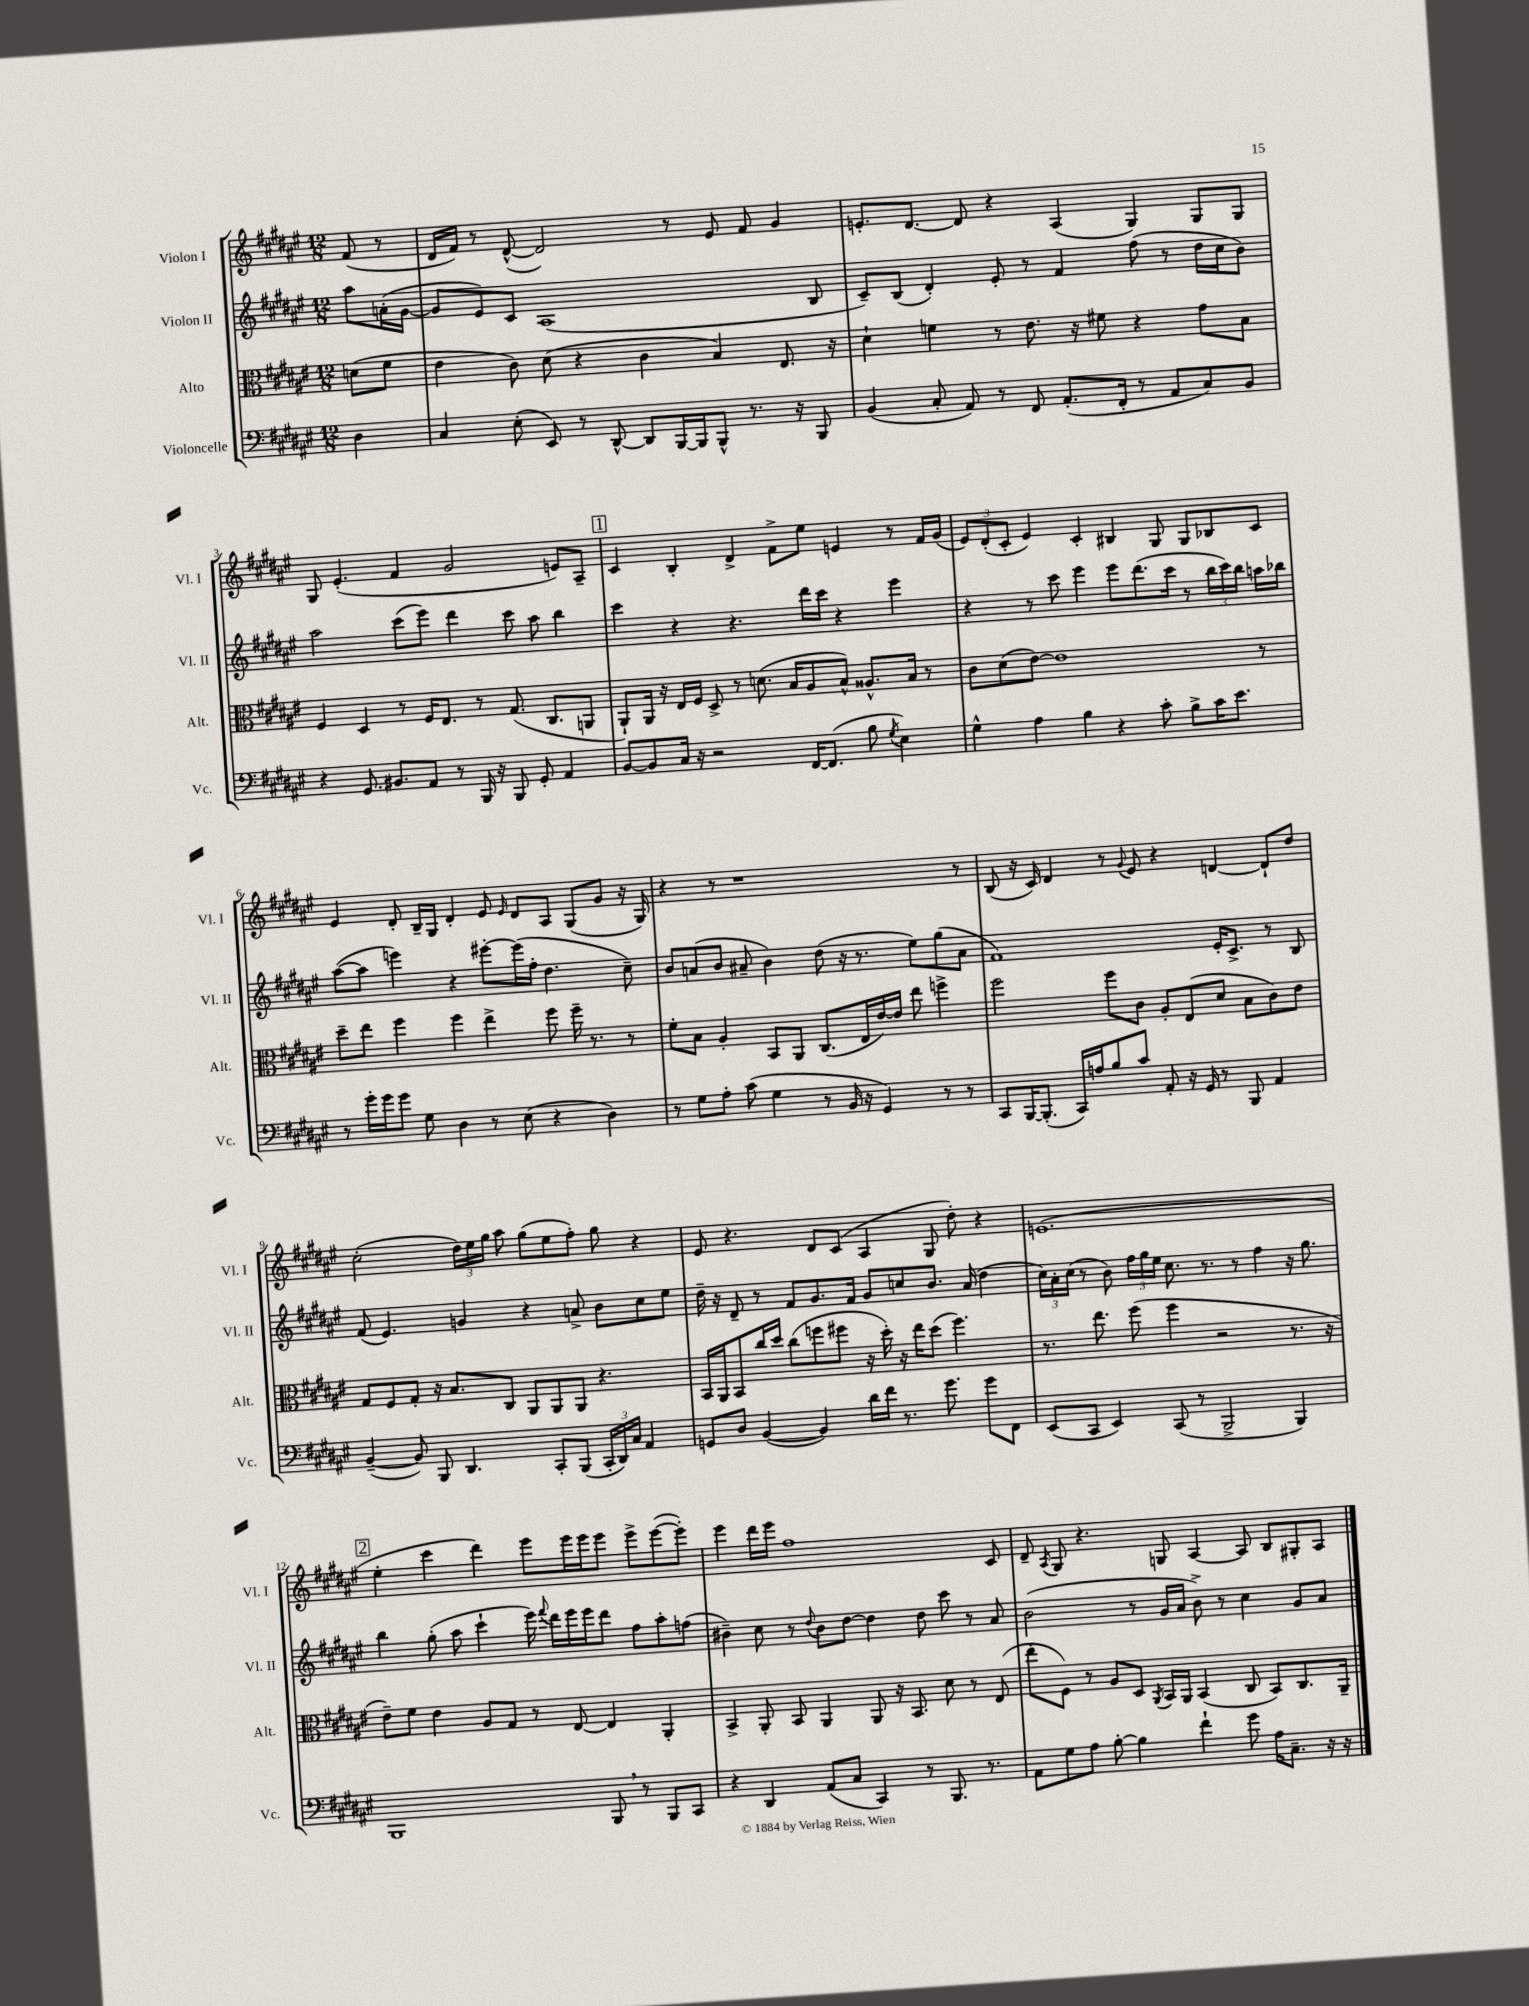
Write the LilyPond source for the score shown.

<<
\new StaffGroup <<
\new Staff = "s0" \with { instrumentName = "Violon I" shortInstrumentName = "Vl. I" } {
    \clef treble \key fis \major \numericTimeSignature \time 12/8 \partial 4
    \autoBeamOff fis'8( r8 |
    dis'16[ fis'16]) r8 dis'8~-^( dis'2) r8 eis'8 fis'8 gis'4 |
    e'8.[-. dis'8.]~ dis'8 r4 ais4( gis4) gis8[ gis8] |
    gis8 eis'4.-.( fis'4 gis'2 e'8[) ais8]-- |
    \mark \markup { \box "1" } cis'4 b4-. dis'4-> fis'8[-> eis''8] e'4 r8 fis'16[ gis'16]( |
    \tuplet 3/2 { eis'8[) dis'8-.( cis'8]-. } eis'4) cis'4-. bis4 gis8 gis8[ bes8 cis'8] |
    eis'4 dis'8-. b16[-- gis16] dis'4-. eis'8 \grace { eis'16 } dis'8[ ais8] gis8[( gis'8] r16 gis16) |
    r4 r8 r1 r8 |
    b8( r16 cis'16) dis'4 r8 \appoggiatura { gis'8 } eis'8 r4 d'4~ d'8[-! dis''8] |
    cis''2-.( \tuplet 3/2 { dis''16[) eis''16 gis''16] } ais''8 gis''8[( eis''8 fis''8]-.) gis''8 r4 |
    eis'8 r4. dis'8[ cis'8]( ais4 gis8 dis''8-.) r4 |
    e'1.( |
    \mark \markup { \box "2" } eis''4-. cis'''4 dis'''4) eis'''8[ eis'''16 eis'''16 eis'''8] eis'''8[-> eis'''8~( eis'''8]-.) |
    eis'''4 dis'''16[ eis'''16] fis''1 cis'8 |
    dis'8-- \acciaccatura { ais8 } gis8 r4. g8 ais4~ ais8 b8[ gis8-. ais8] \bar "|." |
}
\new Staff = "s1" \with { instrumentName = "Violon II" shortInstrumentName = "Vl. II" } {
    \clef treble \key fis \major \numericTimeSignature \time 12/8 \partial 4
    \autoBeamOff ais''8[ a'16-.( gis'16]~ |
    gis'8[ eis'8) cis'8] ais1( b8 |
    cis'8[--) b8]( dis'4-.) eis'8-. r8 fis'4 fis''8( r8 dis''16[ cis''16 b'8]) |
    ais''2 cis'''8[( eis'''8]) dis'''4 cis'''8 ais''8 b''4 |
    \mark \markup { \box "1" } cis'''4 r4 r4. dis'''16[ cis'''16] r4 eis'''4 |
    r4 r8 cis'''8 eis'''4 eis'''8[ dis'''8.( cis'''16] r8 \tuplet 3/2 { b''16[ cis'''16) b''16] } a''16[ bes''16] |
    ais''8[~( ais''8] e'''4) r4 eis'''8[~-. eis'''16( fis''16]-. dis''4. cis''8--) |
    b'8[ a'8( b'8] ais'8-- b'4) dis''8( r16 r8. eis''8[) gis''8( ais'8] |
    fis'1) eis'16[-. cis'8.]-> r8 b8 |
    fis'8( eis'4.) g'4 r4 a'8-> b'8[ cis''8 eis''8] |
    dis''16-- r16 dis'8-- r8 fis'8[ gis'8. fis'16] gis'8[ c''8 b'8.] ais'16( dis''4 |
    \tuplet 3/2 { cis''16[) ais'16-. cis''16]( } r8 b'8) \tuplet 3/2 { fis''16[ gis''16 eis''16] } cis''8. r8. r8 fis''4 r16 gis''8. |
    \mark \markup { \box "2" } b''4 gis''8-.( ais''8 cis'''4-! eis'''16) \appoggiatura { fis'''8 } dis'''16[ eis'''16 eis'''16 dis'''8] fis''8[ ais''8-. f''8]( |
    bis'4--) cis''8 r8 \appoggiatura { dis''8 } bis'8[ dis''8]~ dis''4 dis''8 cis'''8 r8 ais'8 |
    b'2( r8 gis'16[ ais'16] b'8->) r8 cis''4 gis'8[ ais'8] \bar "|." |
}
\new Staff = "s2" \with { instrumentName = "Alto" shortInstrumentName = "Alt." } {
    \clef alto \key fis \major \numericTimeSignature \time 12/8 \partial 4
    \autoBeamOff d'8[( fis'8] |
    eis'4 cis'8) dis'8( r4 cis'4 b4) eis8. r16 |
    dis'4-! f'4 r8 eis'8. r16 fis'8 r4 gis'8[ b8] |
    fis4 dis4 r8 fis16[ eis8.] r8 gis8.( cis8.[ a,8] |
    \mark \markup { \box "1" } ais,8[-!) ais,16] r16 eis16[ fis16] dis8-> r8 d'8.( b16[ ais8 b8]-^) aisis8.[-^ b16] r8 |
    cis'8[ dis'8( eis'8]~) eis'1 r8 |
    dis''8[-- eis''8] fis''4 fis''4 eis''4-> fis''8 fis''16-- r8. r8 |
    fis'8[-. b8] ais4-. b,8[ ais,8] cis8.[( eis16 eis'16~) eis'16] eis''8 f''4-> |
    fis''2 fis''8[ cis'8] ais8[-. eis8( dis'8] b8[ cis'8) eis'8] |
    gis8[ fis8 gis8]-. r16 b8.[ cis8] ais,8[ ais,8 ais,8] r4. |
    b,16[ ais,16 b,8 cis''16 dis''16] cis''8[( f''8 fis''8] r16 dis''16-.) r16 eis''16[ dis''8]( fis''4.) |
    r8. eis''8. fis''8( fis''4 r2 r8. r16 |
    \mark \markup { \box "2" } eis'8[--) fis'8] eis'4 ais8[ gis8] r8 eis8~ eis4 ais,4-. |
    b,4-> ais,8-. b,8 ais,4 ais,8 r16 b,8. dis'8 r8 eis8( |
    eis''8[-. fis8]) r8 ais8[ dis8] \acciaccatura { ais,8 } b,16[ ais,16] b,4( cis8 b,8[) cis8. ais,16]-- \bar "|." |
}
\new Staff = "s3" \with { instrumentName = "Violoncelle" shortInstrumentName = "Vc." } {
    \clef bass \key fis \major \numericTimeSignature \time 12/8 \partial 4
    \autoBeamOff dis4 |
    cis4 eis8-.( eis,8) r8 dis,8~-^ dis,8[ b,,16~ b,,16 b,,8]-^ r8. r16 b,,8 |
    b,4( cis8-. ais,8) r8 fis,8 ais,8.[-.( fis,16]-. r8 ais,8[ cis8) b,8] |
    r4 gis,8. bis,8.[ ais,8] r8 b,,16 r16 b,,8 gis,8-. ais,4 |
    \mark \markup { \box "1" } b,8[~ b,8 cis16] r16 r2 fis,16[~ fis,8.]( b8 \acciaccatura { gis8 } eis4) |
    gis4-^ ais4 b4 r4 cis'8-. b8[-> cis'16 eis'8.] |
    r8 gis'16[-. gis'16 gis'8] gis8 dis4 r8 eis8( r4 dis4) |
    r8 gis8[ ais8]-. cis'8( gis4 r8 b,16 r16 gis,4) r8 r8 |
    cis,8[ b,,16~ b,,8.]-.( cis,16[) a16 b8 cis'8] ais,8-. r16 gis,16 r8 b,,8 ais,4 |
    b,4~--( b,8) b,,8 dis,4. cis,8[-. b,,8]( \tuplet 3/2 { cis,16[-. dis,16) cis16] } ais,4 |
    g,8[ dis8] b,4~( b,4) dis'16[ fis'16] r8. gis'8. gis'8[ fis,8] |
    eis,8[( cis,8] eis,4) cis,8( r8 b,,2-> b,,4) |
    \mark \markup { \box "2" } b,,1 b,,8 \breathe r8 b,,8[ cis,8] |
    r4 dis,4 ais,8[( cis8] cis,4) r8 b,,8. r8. |
    ais,8[ gis8 ais8] b8~-. b4 fis'4-! gis'8 ais16[ cis8.]-- r16 r16 \bar "|." |
}
>>
>>
